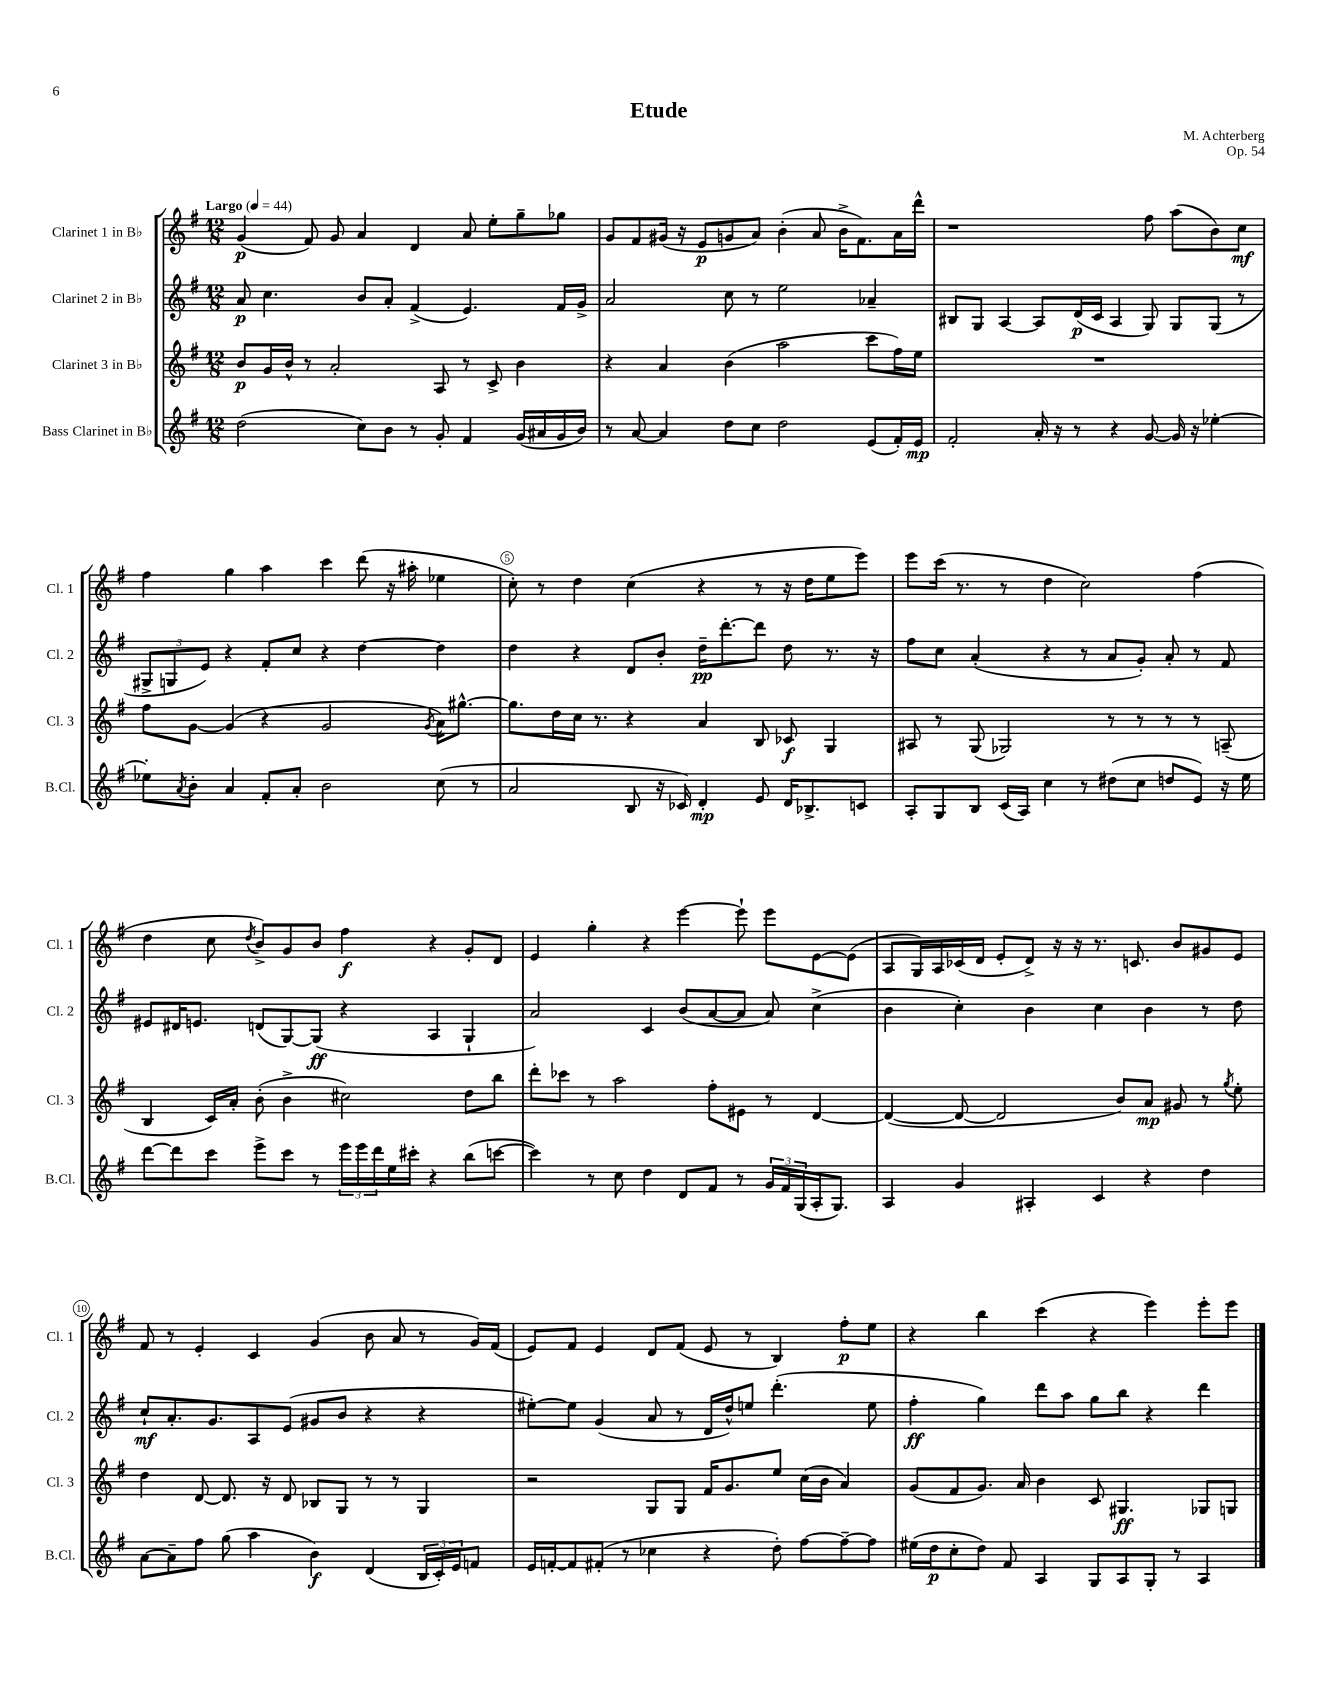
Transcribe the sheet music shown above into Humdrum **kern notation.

**kern	**kern	**kern	**kern
*staff4	*staff3	*staff2	*staff1
*clefG2	*clefG2	*clefG2	*clefG2
*k[f#]	*k[f#]	*k[f#]	*k[f#]
*M12/8	*M12/8	*M12/8	*M12/8
*MM44	*MM44	*MM44	*MM44
(2dd	8b	8a	(4g
.	16g	4.cc	.
.	16b^^	.	.
.	8r	.	8f#)
.	2a'	.	8g
8cc)	.	8b	4a
8b	.	8a'	.
8r	.	(4f#^	4d
8g'	8A	.	.
4f#	8r	4.e)	8a
.	8c^	.	8ee'
(16g	4b	.	8gg~
16a#	.	.	.
16g	.	16f#	8gg-
16b)	.	16g^	.
=	=	=	=
8r	4r	2a	8g
[8a	.	.	8f#
4a]	4a	.	(16g#
.	.	.	16r
.	.	.	8e
8dd	(4b	8cc	8g
8cc	.	8r	8a)
2dd	2aa	2ee	(4b'
.	.	.	8a
.	.	.	16b^
.	.	.	8.f#)
(8e	8ccc	4a-~	.
16f#')	16ff#)	.	16a
16e	16ee	.	16ddd^^
=	=	=	=
2f#'	1.r	8B#	1r
.	.	8G	.
.	.	[4A	.
16a'	.	8A]	.
16r	.	.	.
8r	.	(16d	.
.	.	16c	.
4r	.	4A	.
[8g	.	8G)	8ff#
16g]	.	8G	(8aa
16r	.	.	.
[4ee-'	.	(8G	8b)
.	.	8r	8cc
=	=	=	=
8ee-']	8ff#	12G#^	4ff#
.	.	12G	.
8qa	.	.	.
8b'	[8g	.	.
.	.	12e)	.
4a	(4g]	4r	4gg
8f#'	4r	8f#'	4aa
8a'	.	8cc	.
2b	2g	4r	4ccc
.	.	[4dd	(8ddd
.	.	.	16r
.	.	.	16aa#'
.	8qg	.	.
(8cc	16a)	4dd]	4ee-
.	[8.gg#^^	.	.
8r	.	.	.
=	=	=	=
2a	8.gg#]	4dd	8cc')
.	.	.	8r
.	16dd	.	.
.	16cc	4r	4dd
.	8.r	.	.
8B	4r	8d	(4cc
16r	.	8b'	.
16c-)	.	.	.
4d'	4a	16dd~	4r
.	.	[8.ddd'	.
8e	8B	8ddd]	8r
16d	8c-	8dd	16r
8.B-^	.	.	16dd
.	4G	8.r	8ee
8c	.	.	8eee)
.	.	16r	.
=	=	=	=
8A'	8A#	8ff#	8eee
8G	8r	8cc	(16ccc
.	.	.	8.r
8B	(8G	(4a'	.
(16c	2G-)	.	8r
16A)	.	.	.
4cc	.	4r	4dd
8r	.	8r	2cc)
(8dd#	8r	8a	.
8cc	8r	8g')	.
8dd	8r	8a'	.
8e)	8r	8r	(4ff#
16r	(8A~	8f#	.
16ee	.	.	.
=	=	=	=
[8ddd	4B	8e#	4dd
8ddd]	.	16d#	.
.	.	8.e	.
8ccc	16c)	.	8cc
.	16a'	.	.
.	.	.	8qdd
8eee^	(8b'	(8d	8b^)
8ccc	4b^	[8G)	8g
8r	.	(8G]	8b
24eee	2cc#)	4r	4ff#
24eee	.	.	.
24ddd	.	.	.
16ee	.	.	.
16ccc#'	.	.	.
4r	.	4A	4r
(8bb	8dd	4G`	8g'
[8ccc	8bb	.	8d
=	=	=	=
4ccc])	8ddd'	2a)	4e
.	8ccc-	.	.
8r	8r	.	4gg'
8cc	2aa	.	.
4dd	.	4c	4r
8d	.	(8b	[4eee
8f#	8ff#'	[8a	.
8r	8e#	8a]	8eee`]
24g	8r	8a)	8eee
24f#	.	.	.
(24G	.	.	.
16A'	[4d	(4cc^	[8e
8.G)	.	.	.
.	.	.	(8e]
=	=	=	=
4A	(4d_	4b	8A
.	.	.	16G)
.	.	.	16A
4g	8d_	4cc')	(16c-
.	.	.	16d
.	2d]	.	8e'
4A#'	.	4b	8d^)
.	.	.	16r
.	.	.	16r
4c	.	4cc	8.r
.	8b)	.	.
.	.	.	8.c
4r	8a	4b	.
.	8g#	.	8b
4dd	8r	8r	8g#
.	8qgg	.	.
.	8ee'	8dd	8e
=	=	=	=
[8a	4dd	8cc`	8f#
8a~]	.	8.a'	8r
8ff#	[8d	.	4e'
.	.	8.g	.
(8gg	8.d]	.	.
4aa	.	8A	4c
.	16r	.	.
.	8d	(8e	.
4b)	8B-	8g#	(4g
.	8G	8b	.
(4d	8r	4r	8b
.	8r	.	8a
24B	4G	4r	8r
24c')	.	.	.
24e	.	.	.
8f	.	.	16g)
.	.	.	(16f#
=	=	=	=
16e	2r	[8ee#')	8e)
[16f'	.	.	.
8f]	.	8ee#]	8f#
(8f#'	.	(4g	4e
8r	.	.	.
4cc-	8G	8a	8d
.	8G	8r	(8f#
4r	16f#	16d	8e
.	8.g	16dd^^)	.
.	.	8ee	8r
8dd')	8ee	(4.ddd'	4B)
[8ff#	(16cc	.	.
.	16b	.	.
8ff#~_	4a)	.	8ff#'
8ff#]	.	8ee	8ee
=	=	=	=
(16ee#	(8g	4ff#'	4r
16dd	.	.	.
8cc'	8f#	.	.
8dd)	8.g)	4gg)	4bb
8f#	.	.	.
.	16a	.	.
4A	4b	8ddd	(4ccc
.	.	8aa	.
8G	8c	8gg	4r
8A	4.G#	8bb	.
8G'	.	4r	4eee)
8r	.	.	.
4A	8G-	4ddd	8eee'
.	8G	.	8eee
==	==	==	==
*-	*-	*-	*-
